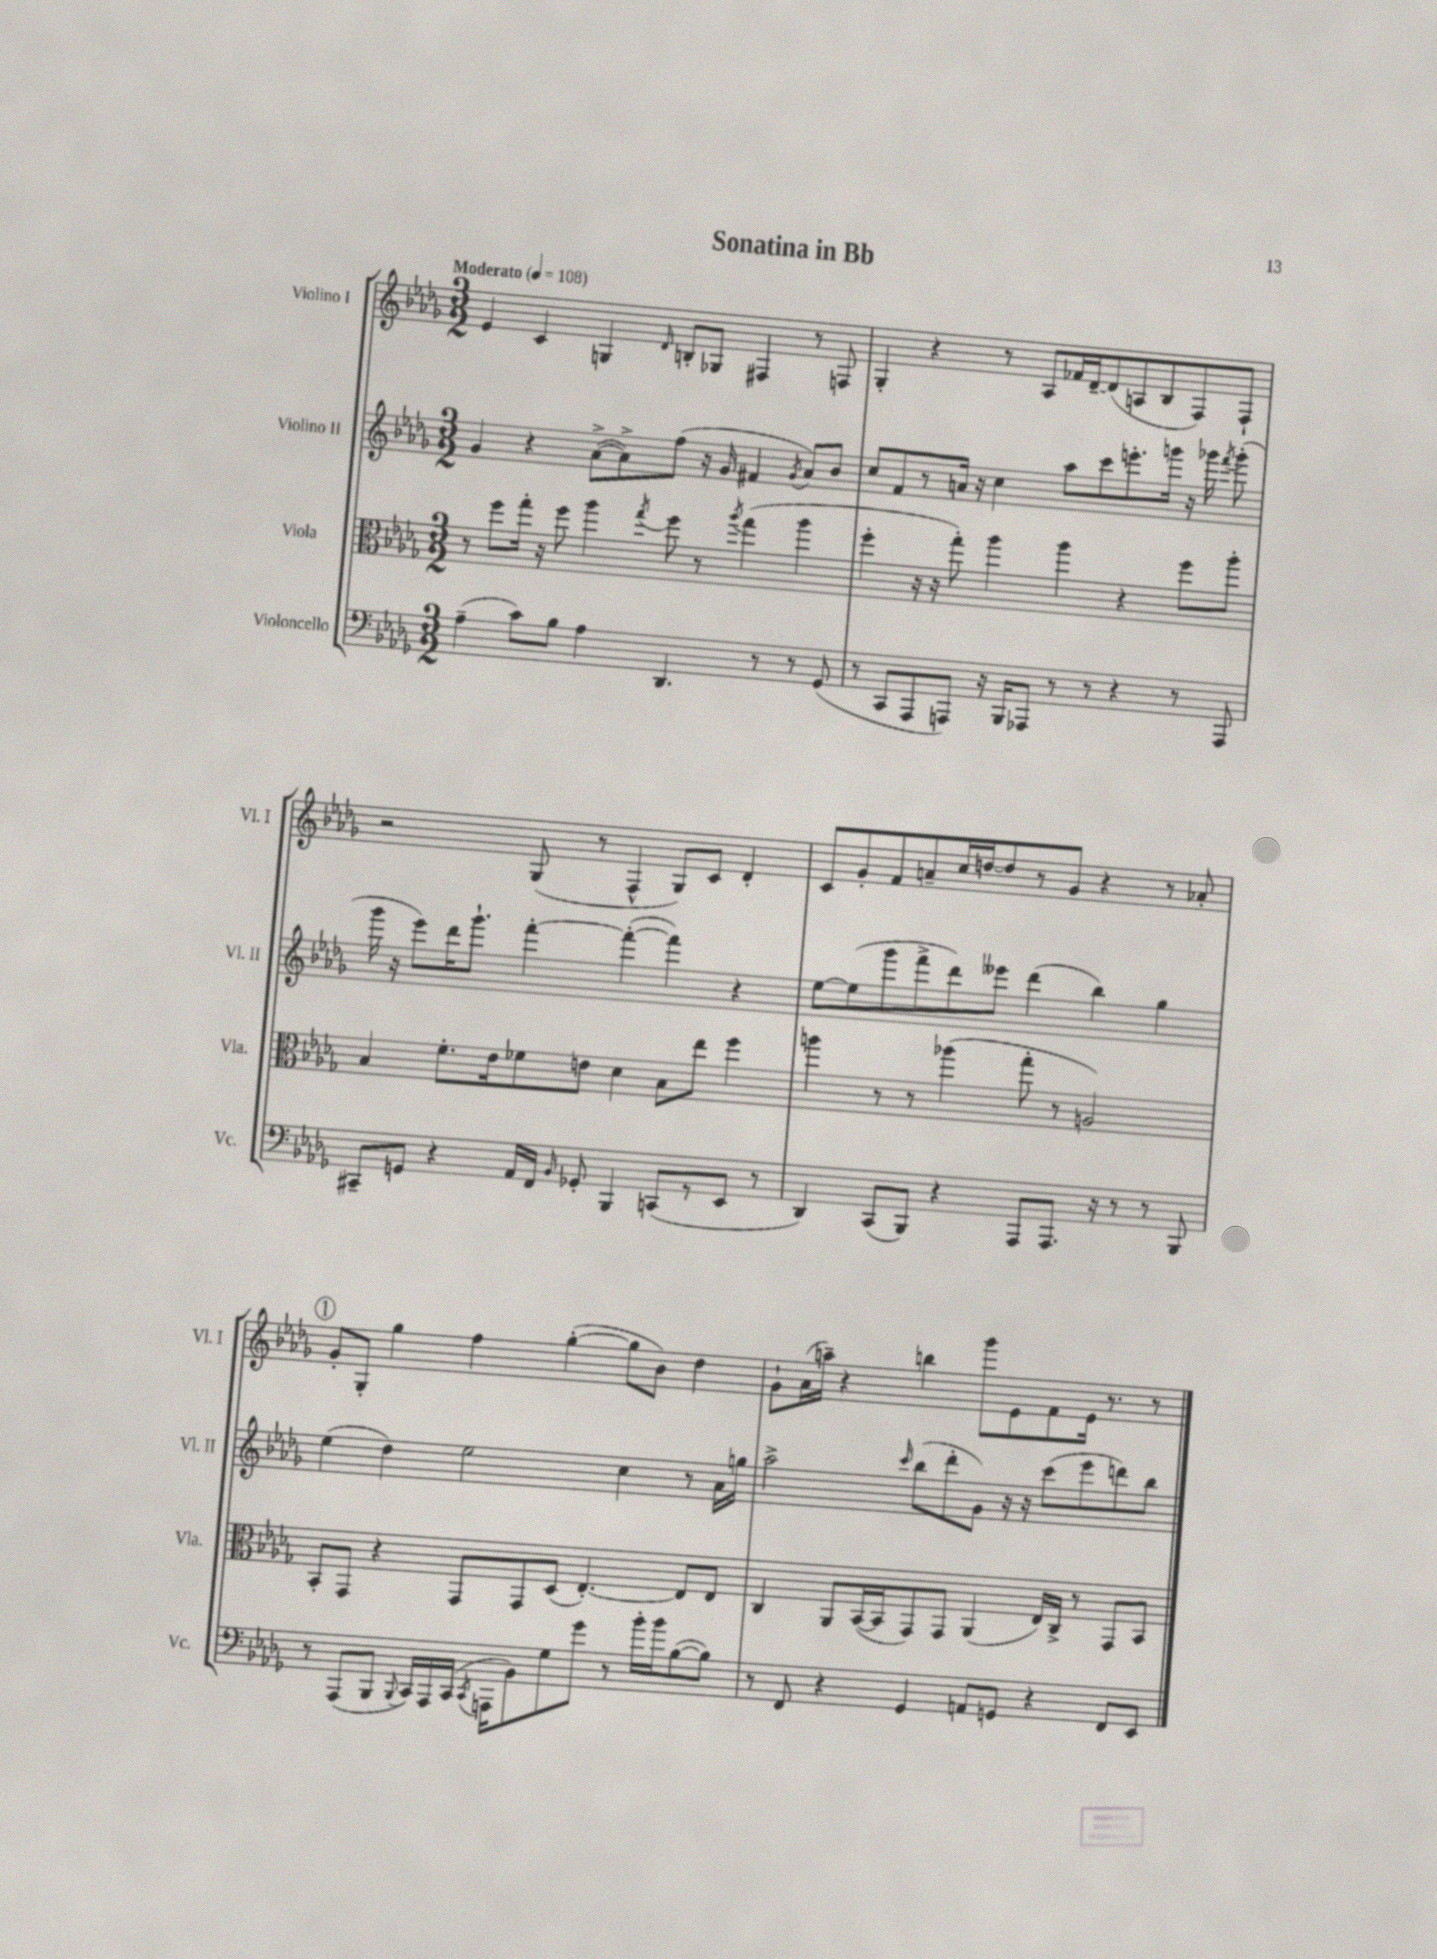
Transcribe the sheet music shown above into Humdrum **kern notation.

**kern	**kern	**kern	**kern
*staff4	*staff3	*staff2	*staff1
*clefF4	*clefC3	*clefG2	*clefG2
*k[b-e-a-d-g-]	*k[b-e-a-d-g-]	*k[b-e-a-d-g-]	*k[b-e-a-d-g-]
*M3/2	*M3/2	*M3/2	*M3/2
*MM108	*MM108	*MM108	*MM108
(4A-~	8r	4g-	4e-
.	8ff	.	.
8c)	16gg-'	4r	4c
.	16r	.	.
8B-	8ff	.	.
4A-	4aa-	([8a-^	4G
.	.	8a-^])	.
.	8qgg-	.	16qqd-
4.DD-	8ff	(8ff	8B'
.	8r	16r	8G-
.	.	16g-	.
.	8qaa-	.	.
.	(4gg-	4f#	4F#
8r	.	.	.
.	.	8qg-	.
8r	4aa-	8a-)	8r
(8GG-	.	8b-	8F
=	=	=	=
8r	4ff'	8cc	4G-'
8CC	.	8f	.
8AAA-	16r	8r	4r
.	16r	.	.
8AAA)	8gg-')	16a	.
.	.	16r	.
16r	4aa-	4cc	8r
16BBB-	.	.	.
8AAA-	.	.	8A-
8r	4aa-	8aa-	16f-
.	.	.	[16d-~
8r	.	8ccc	(8d-]
4r	4r	8.eee'	8A
.	.	.	8B-
.	.	16ggg	.
8r	8ff	16r	8F)
.	.	16ggg-	.
.	.	8qfff	.
8AAA-	8aa-'	(8ggg-'	8F`
=	=	=	=
8CC#~	4B-	16ggg-	2r
.	.	16r	.
8GG	.	8eee-)	.
4r	8.f'	16ddd-	.
.	.	8.ggg-`	.
.	16e-	.	.
16AA-	8f-	[4fff'	(8G-
16FF	.	.	.
16qqBB-	.	.	.
8GG-'	8e	.	8r
4BBB-	4d-	(4fff'_	4F^^
(8CC	8B-	4fff])	8G-)
8r	8ee-	.	8c
8EE-	4ff	4r	4d-'
8r	.	.	.
=	=	=	=
4DD-)	4aa	[8ee-	8c
.	.	(8ee-]	8g-'
(8CC	8r	8ggg-	8f
8BBB-)	8r	8fff^	8a~
4r	(4aa-	8ddd-)	16cc
.	.	.	[16dd
.	.	8eee--	8dd]
8AAA-	8gg-'	(4ddd-	8r
8.AAA-	8r	.	8g-
.	2A)	4bb-)	4r
16r	.	.	.
8r	.	.	.
8r	.	4gg-	8r
8BBB-	.	.	8a-'
=	=	=	=
8r	8BB-'	(4ee-	8g-'
(8AAA-	8GG-	.	8G-'
8BBB-	4r	4dd-)	4gg-
8qqBBB-	.	.	.
16CC)	.	.	.
16AAA-	.	.	.
(16CC	8GG-	2ee-	4ff
8qCC	.	.	.
16AAA	.	.	.
8BB-)	8GG-	.	.
8G-	(8D-	.	([4gg-'
8g-	[4.E-')	.	.
8r	.	4cc	8gg-]
16b-'	.	.	8b-)
16b-	.	.	.
([8B-	8E-]	8r	4dd-
8B-])	8E-	16a-	.
.	.	16gg	.
=	=	=	=
8r	4C	2aa-^	8g-`
8FF	.	.	(16a-
.	.	.	16aa~)
4r	8AA-	.	4r
.	([16BB-	.	.
.	16BB-]	.	.
.	.	16qqccc	.
4GG-	8GG-)	(8bb-	4bb
.	8GG-	8ddd-'	.
8AA	(4AA-	8g-)	8ggg-
8GG	.	16r	8e-
.	.	16r	.
4r	16E-)	(8ccc	8f
.	16C^	.	.
.	8r	8eee-	16e-
.	.	.	8.r
8FF	8GG-	8ddd)	.
8EE-	8BB-	8bb-	8r
==	==	==	==
*-	*-	*-	*-
